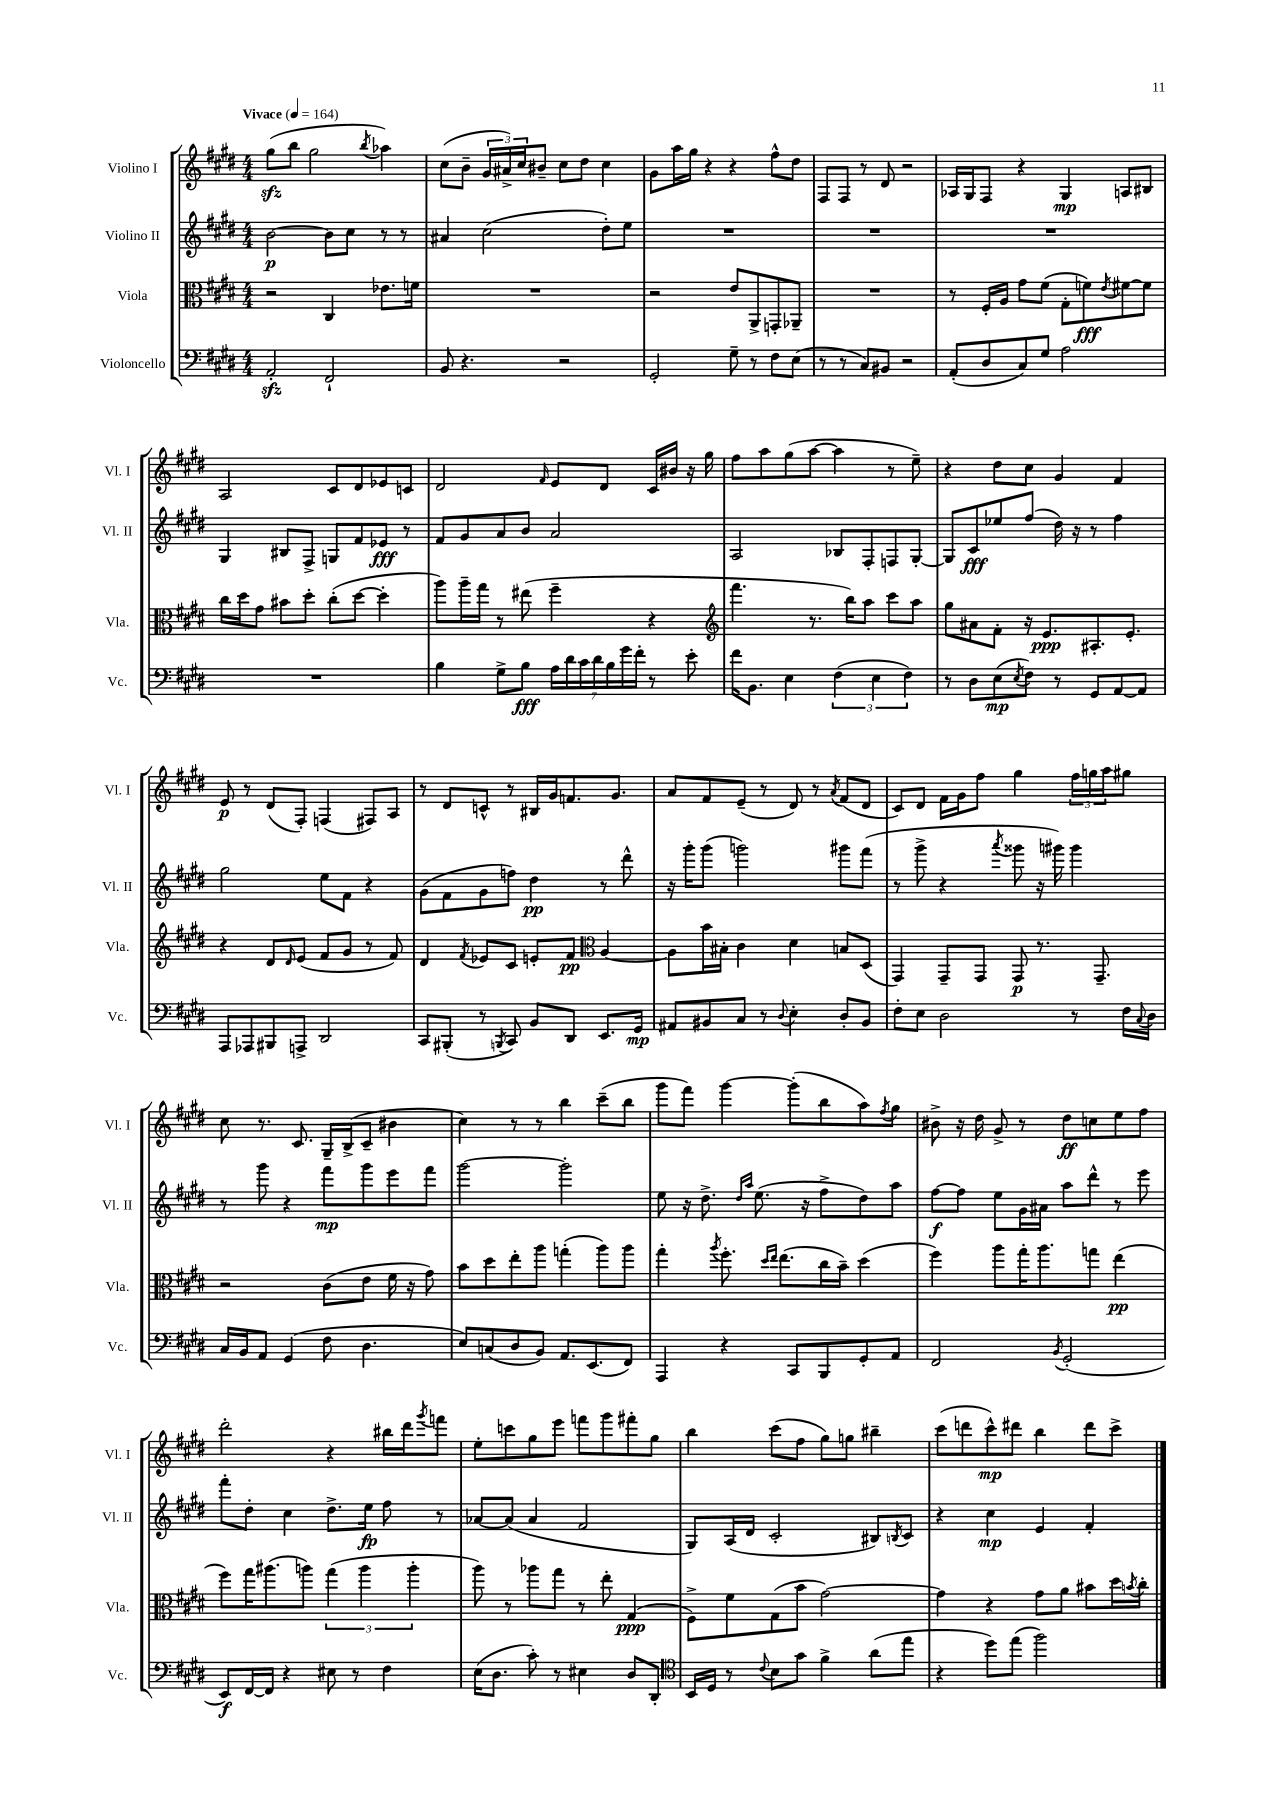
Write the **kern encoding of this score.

**kern	**kern	**kern	**kern
*staff4	*staff3	*staff2	*staff1
*clefF4	*clefC3	*clefG2	*clefG2
*k[f#c#g#d#]	*k[f#c#g#d#]	*k[f#c#g#d#]	*k[f#c#g#d#]
*M4/4	*M4/4	*M4/4	*M4/4
*MM164	*MM164	*MM164	*MM164
2AA'/	2r	[2b\	(8gg#\L
.	.	.	8bb\J
.	.	.	2gg#\
2FF#`/	4C#/	8b\]L	.
.	.	8cc#\J	.
.	.	.	8qbb/
.	8.e-\L	8r	4aa-\)
.	.	8r	.
.	16f\Jk	.	.
=	=	=	=
8BB/	1r	4a#/	(8cc#\L
4.r	.	.	8b~\J
.	.	(2cc#\	24g#/LL
.	.	.	24a#^/)
.	.	.	24cc#/J
.	.	.	8b#~/J
2r	.	.	8cc#\L
.	.	.	8dd#\J
.	.	8dd#'\L)	4cc#\
.	.	8ee\J	.
=	=	=	=
2GG#'/	2r	1r	8g#\L
.	.	.	16aa\L
.	.	.	16gg#\JJ
.	.	.	4r
8G#~\	8e/L	.	4r
8r	8AA^/	.	.
8F#\L	8GG'/	.	8ff#^^\L
(8E\J	8AA-~/J	.	8dd#\J
=	=	=	=
8r	1r	1r	8F#/L
8r	.	.	8F#/J
8C#/L)	.	.	8r
8BB#/J	.	.	8d#/
2r	.	.	2r
=	=	=	=
(8AA'/L	8r	1r	16A-/LL
.	.	.	16G#/J
8D#/	16F#'/LL	.	8F#/J
.	16A/JJ	.	.
8C#/)	8g#\L	.	4r
8G#/J	(8f#\J	.	.
2A\	8G#'\L	.	4G#/
.	8f\)	.	.
.	8qe/	.	.
.	[8f#\	.	8A/L
.	8f#\]J	.	8B#/J
=	=	=	=
1r	16cc#\LL	4G#/	2A/
.	16dd#\J	.	.
.	8g#\J	.	.
.	8b#\L	8B#/L	.
.	8dd#'\J	8F#^/J	.
.	(8cc#'\L	8G/L	8c#/L
.	[8dd#\J	8f#/	8d#/
.	4dd#'\]	8e-/J	8e-/
.	.	8r	8c/J
=	=	=	=
4B\	8aa\L)	8f#/L	2d#/
.	16aa~\L	8g#/	.
.	16gg#\JJ	.	.
8G#^\L	8r	8a/	.
8B\J	(8ee#\	8b/J	.
.	.	.	16qqf#/
28A\LL	4ff#~\	2a/	8e/L
28d#\	.	.	.
28c#\	.	.	.
28d#\	.	.	.
.	.	.	8d#/J
28B\	.	.	.
28g#\	.	.	.
28f#'\JJ	.	.	.
8r	4r	.	16c#/LL
.	.	.	16b#/JJ
8e'\	.	.	16r
.	.	.	16gg#\
=	=	=	=
*	*clefG2	*	*
16f#\LK	4.fff#\	2A/	8ff#\L
8.BB\J	.	.	.
.	.	.	8aa\
4E\	.	.	(8gg#\
.	8.r	.	[8aa\J
(6F#\	.	8B-/L	4aa\]
.	16bb\LK)	.	.
.	8aa\J	8F#'/	.
6E\	.	.	.
.	8ccc#\L	8F/	8r
6F#\)	.	.	.
.	8aa\J	[8G#'/J	8ee~\)
=	=	=	=
8r	8gg#\L	8G#/]L	4r
8D#\L	8a#\	8c#/	.
(8E\	8f#'\J	8ee-/	8dd#\L
8qE/	.	.	.
8F#\J)	16r	(8ff#/J	8cc#\J
.	8.e/L	.	.
8r	.	16dd#\)	4g#/
.	.	16r	.
8GG#/L	8.A#'/	8r	.
[8AA/	.	4ff#\	4f#/
.	8.e'/J	.	.
8AA/]J	.	.	.
=	=	=	=
8AAA/L	4r	2gg#\	8e/
8AAA-/	.	.	8r
8BBB#/	8d#/L	.	(8d#/L
.	16qqd#/	.	.
8AAA^/J	(8e/J	.	8F#'/J)
2DD#/	8f#/L	8ee\L	(4F/
.	8g#/J	8f#\J	.
.	8r	4r	8F#/L)
.	8f#/)	.	8A/J
=	=	=	=
8CC#/L	4d#/	(8g#\L	8r
(8BBB#'/J	.	8f#\	8d#/L
.	8qf#/	.	.
8r	8e-/L	8g#\	8c^^/J
8qBBB/	.	.	.
8CC#/)	8c#/J	8ff\J)	8r
8BB/L	8e'/L	4dd#\	16B#/LL
.	.	.	16g#/J
8DD#/J	8f#/J	.	8.f/
*	*clefC3	*	*
8.EE/L	[4A/	8r	.
.	.	.	8.g#/J
.	.	8ddd#^^\	.
16GG#/Jk	.	.	.
=	=	=	=
8AA#/L	8A\]L	16r	8a/L
.	.	16ggg#'\LK	.
8BB#/	16b\L	(8ggg#\J	8f#/
.	16B#'\JJ	.	.
8C#/J	4c#\	2ggg\)	(8e~/J
8r	.	.	8r
8qqD#/	.	.	.
4E'\	4d#\	.	8d#/)
.	.	.	8r
.	.	.	8qa/
8D#'/L	8B/L	8ggg#\L	(8f#/L
8BB#/J	(8D#/J	(8fff#\J	8d#/J
=	=	=	=
8F#'\L	4GG#/)	8r	8c#/L)
8E\J	.	8ggg#^\	8d#/J
2D#\	8GG#~/L	4r	16f#\LL
.	.	.	16g#\J
.	8GG#/J	.	8ff#\J
.	.	8qaaa/	.
.	8GG#/	8ggg##\	4gg#\
.	8.r	16r	.
.	.	16ggg#\)	.
8r	.	4ggg#\	24ff#\LL
.	.	.	24gg\
.	8.GG#~/	.	.
.	.	.	24aa\J
16F#\LL	.	.	8gg#\J
8qqC#/	.	.	.
16D#\JJ	.	.	.
=	=	=	=
16C#/LL	2r	8r	8cc#\
16BB/J	.	.	.
8AA/J	.	8ggg#\	8.r
(4GG#/	.	4r	.
.	.	.	8.c#/
8F#\	(8c#\L	8fff#\L	16G#~/LL
.	.	.	(16B^/J
4.D#\	8e\J	8ggg#\	8c#~/J
.	16f#\	8eee\	4b#\
.	16r	.	.
.	8g#\)	8fff#\J	.
=	=	=	=
8E/L)	8b\L	[2ggg#\	4cc#\)
(8C/	8dd#\	.	.
8D#/	8ee'\	.	8r
8BB/J)	8aa\J	.	8r
8.AA/L	(4gg'\	2ggg#'\]	4bb\
(8.EE/	.	.	.
.	8aa\L)	.	(8ccc#~\L
8FF#/J)	8aa\J	.	8bb\J
=	=	=	=
4AAA/	4gg#'\	8ee\	8ggg#\L
.	.	16r	8fff#\J)
.	.	8.dd#^\	.
.	8qaa/	.	.
4r	8.ff#'\	.	[4ggg#\
.	.	16qqdd#/LL	.
.	.	16qqaa/JJ	.
.	.	(8.ee\	.
.	16qqdd#/LL	.	.
.	16qqee/JJ	.	.
.	(8.ee\L	.	.
8CC#/L	.	.	(8ggg#'\]L
.	.	16r	.
8BBB/	16cc#\L	8ff#^\L	8bb\
.	16b~\JJ)	.	.
8GG#'/	(4dd#\	8dd#\)	8aa\)
.	.	.	8qff#/
8AA/J	.	8aa\J	8gg#\J
=	=	=	=
2FF#/	4ff#\)	[8ff#\L	8b#^\
.	.	8ff#\]J	16r
.	.	.	16dd#\
.	8aa\L	8ee\L	8g#^/
.	16gg#'\K	16g#\L	8r
.	8.aa\	16a#\JJ	.
8qBB/	.	.	.
(2GG#'/	.	8aa\L	8dd#\L
.	8gg\J	8ddd#^^\J	8cc\
.	(4ee\	8r	8ee\
.	.	8eee\	8ff#\J
=	=	=	=
8EE/L)	8ff#\L)	8fff#'\L	2ddd#'\
[16FF#/L	16gg#\K	8dd#'\J	.
16FF#/]JJ	(8.aa#\	.	.
4r	.	4cc#\	.
.	8aa\J)	.	.
8E#\	(6gg#\	8.dd#^\L	4r
8r	.	.	.
.	6aa\	.	.
.	.	16ee\Jk	.
4F#\	.	8ff#\	16bb#\LL
.	.	.	16ddd#\J
.	6aa'\	.	.
.	.	.	8qggg#/
.	.	8r	8fff\J
=	=	=	=
(16E\LK	8aa\)	[8a-/L	8ee'\L
8.D#\J	.	.	.
.	8r	(8a-/]J	8ccc\
8c#'\)	8aa-\L	4a-/	8gg#\
8r	8gg#\J	.	8eee\J
4E#\	8r	2f#/	8fff\L
.	8ee'\	.	8ggg#\
8D#/L	(4G#/	.	8fff#'\
8DD#'/J	.	.	8gg#\J
=	=	=	=
*clefC4	*	*	*
16BB/LL	8F#^\L)	8G#/L)	4bb\
16D#/JJ	.	.	.
8r	8f#\	(16A/L	.
.	.	16d#/JJ	.
8qqc#/	.	.	.
8B\L	(8G#\	2c#'/	(8ccc#\L
8g#\J	8b\J	.	8ff#\J
4f#^\	[2g#\)	.	8gg#\L)
.	.	.	8gg\J
(8a\L	.	8B#/L)	4bb#~\
.	.	8qB/	.
8ee\J	.	8c#/J	.
=	=	=	=
4r	4g#\]	4r	(8ccc#\L
.	.	.	8ddd\
8dd#\L)	4r	4cc#\	8ccc#^^\)
(8ee\J	.	.	8ddd#\J
2ff#\)	8g#\L	4e/	4bb\
.	8a\J	.	.
.	8b#\L	4f#'/	8ddd#\L
.	16dd#\L	.	8ccc#^\J
.	8qb/	.	.
.	16cc#'\JJ	.	.
==	==	==	==
*-	*-	*-	*-
